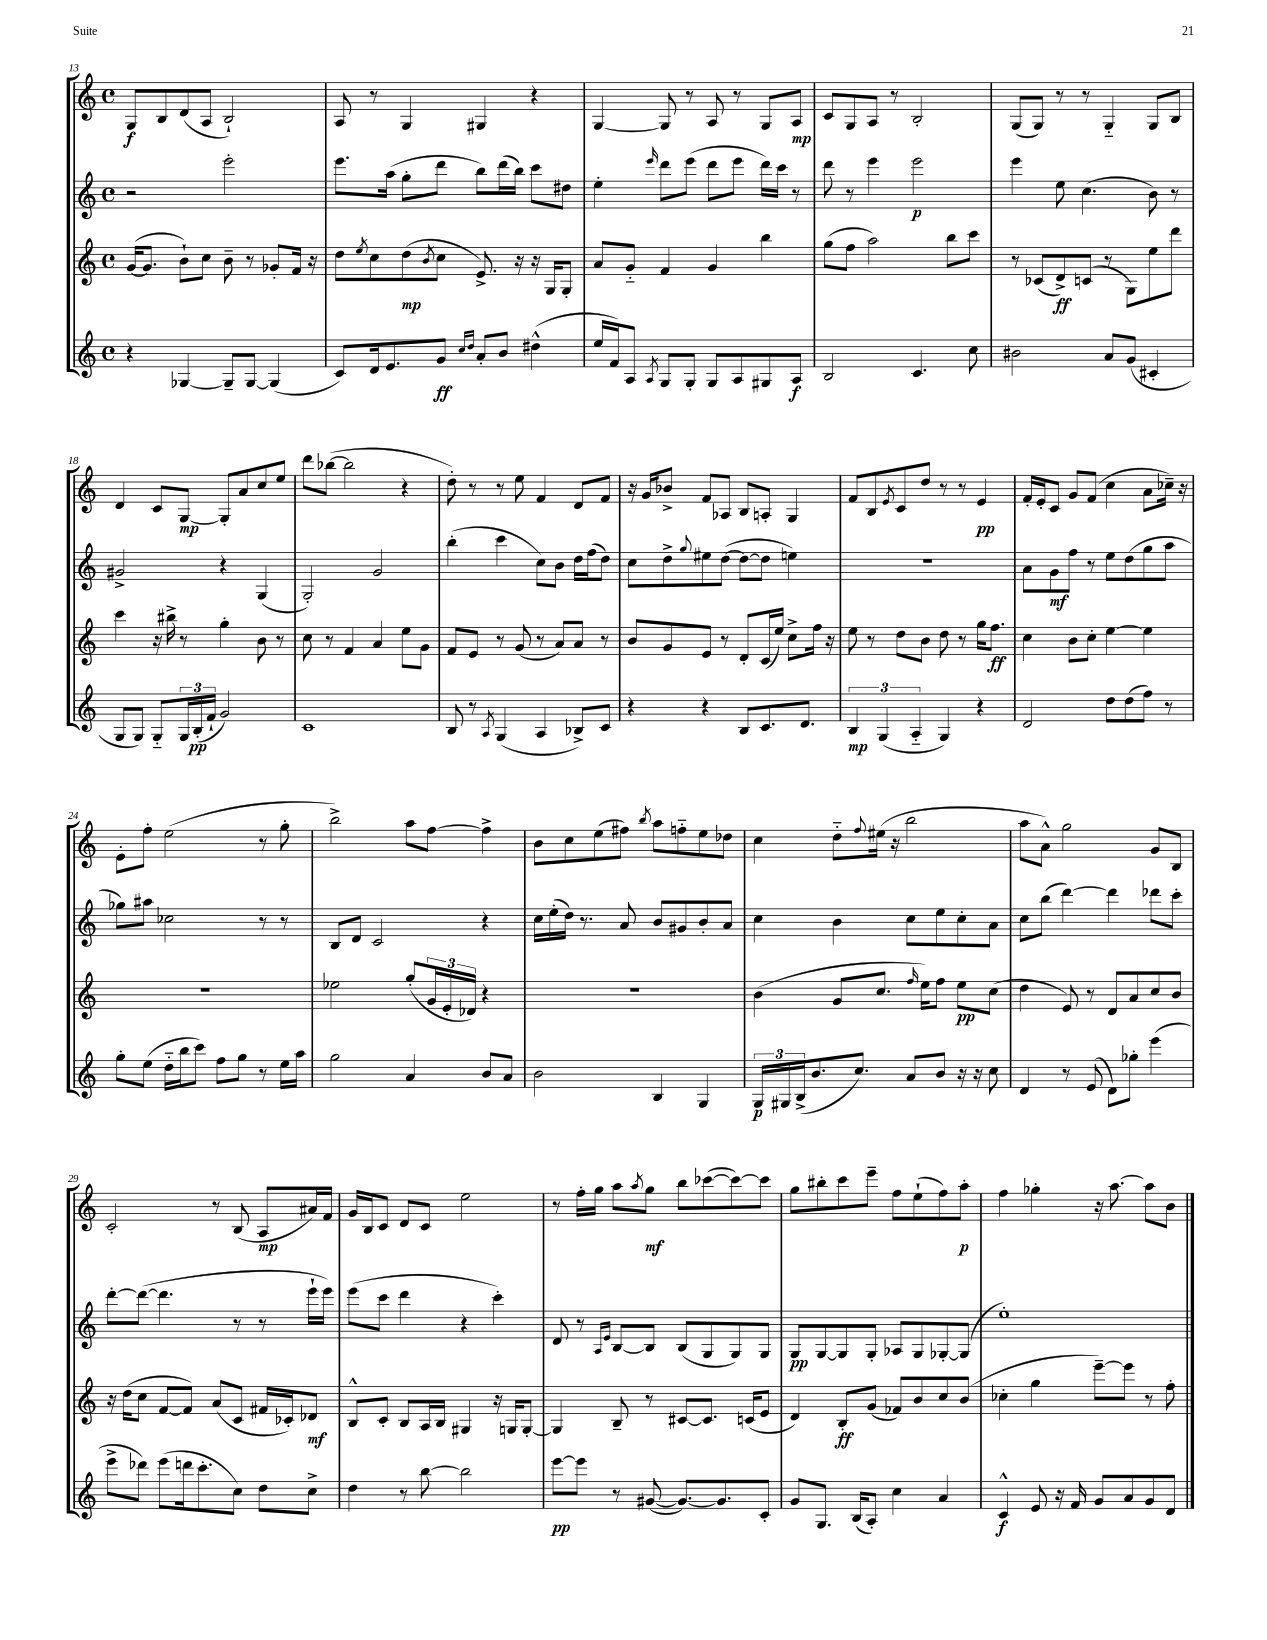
<<
\new StaffGroup <<
\new Staff = "s0" {
    \clef treble \key c \major \defaultTimeSignature \time 4/4
    g8\f b8 d'8( a8 b2-!) |
    a8 r8 g4 gis4 r4 |
    g4~ g8 r8 a8 r8 g8 a8\mp |
    c'8 g8 a8 r8 b2-. |
    g8( g8) r8 r8 g4-_ g8 b8 |
    d'4 c'8 g8~\mp g8-. a'8 c''8 e''8 |
    d'''8 bes''8~( bes''2 r4 |
    d''8-.) r8 r8 e''8 f'4 d'8 f'8 |
    r16 g'16 bes'8-> f'8 aes8 b8 a8-. g4 |
    f'8 b8 \acciaccatura { e'8 } c'8 d''8 r8 r8 e'4\pp |
    f'16-. e'16-. c'8 g'8 f'8( c''4 a'8 ces''16--) r16 |
    e'8-. f''8-. e''2( r8 g''8-. |
    b''2->) a''8 f''8~ f''4-> |
    b'8 c''8 e''8( fis''8) \acciaccatura { b''8 } a''8 f''8-_ e''8 des''8 |
    c''4 d''8-_ \appoggiatura { f''8 } eis''16( r16 b''2 |
    a''8 a'8-^) g''2 g'8 b8 |
    c'2-. r8 b8( a8\mp ais'16) f'16 |
    g'16 b16 c'8 d'8 c'8 e''2 |
    r8 f''16-. g''16 a''8 \acciaccatura { a''8 } g''8\mf b''8 ces'''8~( ces'''8~) ces'''8 |
    g''8 bis''8-. c'''8 e'''8-- f''8 e''8-!( f''8) a''8-.\p |
    f''4 ges''4-. r16 a''8.~ a''8 b'8 \bar "|." |
}
\new Staff = "s1" {
    \clef treble \key c \major \defaultTimeSignature \time 4/4
    r2 e'''2-. |
    e'''8. a''16( g''8-. d'''8 b''8) d'''16( b''16) c'''8 dis''8 |
    e''4-. \grace { e'''16 } d'''8 e'''8( d'''8 e'''8 d'''16) c'''16 r8 |
    d'''8 r8 e'''4 e'''2\p |
    e'''4 e''8 c''4.( b'8) r8 |
    gis'2-> r4 g4( |
    g2-.) g'2 |
    b''4-.( c'''4 c''8) b'8 d''16 f''16( d''8) |
    c''8 d''8-> \appoggiatura { g''8 } eis''8 d''8~( d''8~ d''8 e''4) |
    R1 |
    a'8 g'8\mf f''8 r8 e''8 d''8( g''8 a''8 |
    ges''8) ais''8 ces''2 r8 r8 |
    b8 d'8 c'2 r4 |
    c''16 e''16-.( d''16) r8. a'8 b'8 gis'8 b'8-. a'8 |
    c''4 b'4 c''8 e''8 c''8-. a'8 |
    c''8 b''8( d'''4~) d'''4 des'''8 c'''8-. |
    d'''8~-. d'''8~( d'''4. r8 r8 e'''16-! e'''16) |
    e'''8( c'''8 d'''4 r4 c'''4-.) |
    d'8 r8 \grace { a16 e'16 } b8~ b8 b8( g8 g8) g8 |
    g8\pp g8~ g8 g8-. aes8 g8 ges8~-. ges8( |
    e''1-.) \bar "|." |
}
\new Staff = "s2" {
    \clef treble \key c \major \defaultTimeSignature \time 4/4
    g'16~( g'8. b'8-!) c''8 b'8-- r8 ges'8-. f'16 r16 |
    d''8 \acciaccatura { e''8 } c''8 d''8\mp( \acciaccatura { b'8 } c''8 e'8.->) r16 r16 g16 g8-. |
    a'8 g'8-_ f'4 g'4 b''4 |
    g''8( f''8 a''2) b''8 c'''8 |
    r8 ces'8( d'8->\ff) c'8( r8 g8) e''8 d'''8 |
    c'''4 r16 bis''16-> r8 g''4-. b'8 r8 |
    c''8 r8 f'4 a'4 e''8 g'8 |
    f'8 e'8 r8 g'8( r8 a'8) a'8 r8 |
    b'8 g'8 e'8 r8 d'8-. c'16( e''16) c''8-> f''16 r16 |
    e''8 r8 d''8 b'8 d''8 r8 g''16 f''8.\ff |
    c''4 b'8 c''8-. e''4~ e''4 |
    R1 |
    ees''2 g''8-.( \tuplet 3/2 { g'16 e'16-. des'16) } r4 |
    R1 |
    b'4( g'8 c''8. \grace { f''16 } e''16) f''8 e''8\pp c''8( |
    d''4 e'8) r8 d'8 a'8 c''8 b'8 |
    r16 d''16( c''8 f'8~ f'8) a'8( c'8 fis'16 ces'16-.) des'8\mf |
    b8-^ c'8-. b8 a16 b16 gis4 r16 g16 g8~-. |
    g4 b8-- r8 cis'8~ cis'8. c'16( e'8 |
    d'4) b8-.\ff g'8( fes'8) b'8 c''8 b'8( |
    ces''4-. g''4 e'''8~--) e'''8 r8 f''8-. \bar "|." |
}
\new Staff = "s3" {
    \clef treble \key c \major \defaultTimeSignature \time 4/4
    r4 ges4~ ges8-- ges8~ ges4( |
    c'8) d'16 e'8. g'8\ff \grace { c''16 d''16 } a'8-. b'8 dis''4-^( |
    e''16 f'16) a8 \acciaccatura { a8 } g8 g8-. g8 a8 gis8 a8\f |
    b2 c'4. c''8 |
    bis'2 a'8 g'8( cis'4-. |
    g8 g8) g8-_ \tuplet 3/2 { g16 b16-.\pp( f'16-! } g'2) |
    c'1 |
    b8 r8 \acciaccatura { a8 } g4( a4 bes8->) c'8 |
    r4 r4 b8 c'8. d'8. |
    \tuplet 3/2 { b4\mp g4( a4-_ } g4) r4 |
    d'2 d''8 d''8( f''8) r8 |
    g''8-. e''8( d''16-_ b''16 c'''8) f''8 g''8 r8 e''16 a''16 |
    g''2 a'4 b'8 a'8 |
    b'2 b4 g4 |
    \tuplet 3/2 { g16\p gis16 b16->( } b'8. c''8.) a'8 b'8 r16 r16 c''8 |
    d'4 r8 e'8( d'8) ges''8-. e'''4( |
    e'''8-> des'''8) e'''8( d'''16 c'''8.-. c''8) d''8 c''8-> |
    d''4 r8 b''8~ b''2 |
    e'''8~\pp e'''8 r8 gis'8~( gis'8.~) gis'8. c'8-. |
    g'8 g8. b16( a8-.) c''4 a'4 |
    c'4-^\f e'8 r16 f'16 g'8 a'8 g'8 d'8 \bar "|." |
}
>>
>>
\layout { \context { \Score currentBarNumber = #13 } }
